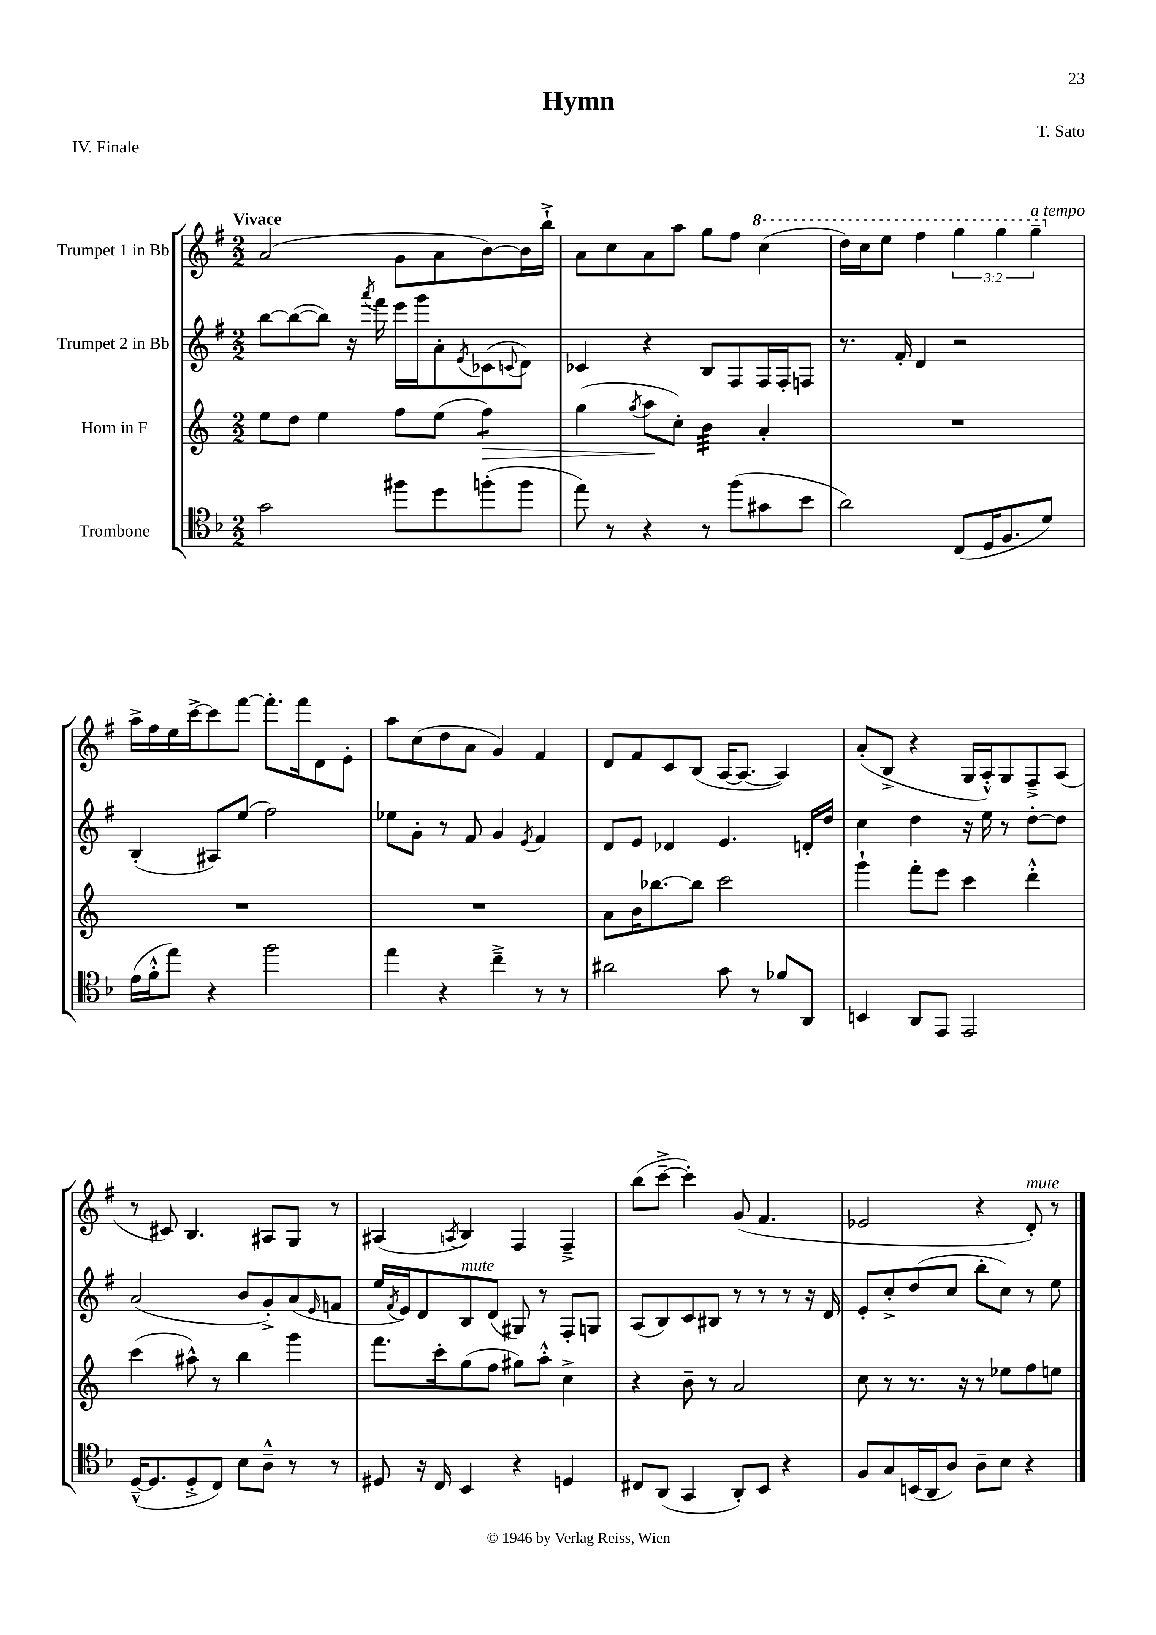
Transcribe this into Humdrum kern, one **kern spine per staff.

**kern	**kern	**kern	**kern
*staff4	*staff3	*staff2	*staff1
*clefC4	*clefG2	*clefG2	*clefG2
*k[b-]	*k[]	*k[f#]	*k[f#]
*M2/2	*M2/2	*M2/2	*M2/2
2g	8ee	[8bb	(2a
.	8dd	(8bb_	.
.	4ee	8bb])	.
.	.	16r	.
.	.	8qaaa	.
.	.	16fff#	.
8ff#	8ff	16eee	8g
.	.	16ggg	.
8dd	(8ee	8a'	8a
.	.	8qe	.
(8ff'	4ff)	(8c-	[8b)
.	.	8qqc	.
8ff	.	8d)	16b]
.	.	.	16bb`^
=	=	=	=
8ee)	(4gg	4c-	8a
8r	.	.	8cc
.	8qgg	.	.
4r	8aa	4r	8a
.	8cc')	.	8aa
8r	4b	8B	8gg
(8ff	.	8F#	8ff#
8g#	4a'	16F#	(4ccc
.	.	16F#'	.
8b-	.	8F	.
=	=	=	=
2a)	1r	8.r	16ddd)
.	.	.	16ccc
.	.	.	8eee
.	.	16f#'	.
.	.	4d	4fff#
(8C	.	2r	6ggg
16D	.	.	.
.	.	.	6ggg
8.F	.	.	.
.	.	.	6ggg~
8d)	.	.	.
=	=	=	=
(16e	1r	(4B'	16aa^
16f'^^	.	.	16ff#
8ee)	.	.	16ee
.	.	.	[16ccc^
4r	.	8A#)	8ccc]
.	.	(8ee	[8fff#
2ff	.	2ff#)	8.fff#']
.	.	.	16fff#
.	.	.	8d
.	.	.	8e'
=	=	=	=
4ee	1r	8ee-	8aa
.	.	8g'	(8cc
4r	.	8r	8dd
.	.	8f#	8a
4cc~^	.	4g	4g)
.	.	8qe	.
8r	.	4f#	4f#
8r	.	.	.
=	=	=	=
2a#	8a	8d	8d
.	16b	8e	8f#
.	[8.bb-	.	.
.	.	4d-	8c
.	8bb-]	.	(8B
8g	2ccc	4.e	[16A
.	.	.	8.A_
8r	.	.	.
8f-	.	.	4A])
8AA	.	16d'	.
.	.	16dd	.
=	=	=	=
4BB	4ggg`	4cc	(8a'
.	.	.	8B^
8AA	8fff'	4dd	4r
8EE	8eee	.	.
2EE	4ccc	16r	16G
.	.	16ee	16A'^^)
.	.	8r	8G
.	4ddd'^^	[8dd'	8F#~^
.	.	8dd]	(8A
=	=	=	=
([16D~^^	(4ccc	(2a	8r
8.D]	.	.	.
.	.	.	8c#)
8D'^	8aa#^^)	.	4.B
8C)	8r	.	.
8B-	4bb	8b	.
8A~^^	.	8g'^)	8A#
8r	4ggg	(8a	8G
.	.	16qqe	.
8r	.	8f	8r
=	=	=	=
8D#	8.fff	16ee	(4A#
.	.	8qf#	.
.	.	16e)	.
16r	.	8d	.
16C	16ccc'	.	.
.	.	.	8qA
4BB-	(8gg	8B	4B)
.	8ff	(8d	.
4r	8gg#)	8G#)	4F#
.	8aa'^^	8r	.
4D	4cc^	8F#'	4F#~^
.	.	8G	.
=	=	=	=
8C#	4r	(8A	(8bb
(8AA	.	8B)	[8ccc~^
4GG	8b~	8c	4ccc'])
.	8r	8B#	.
8AA')	2a	8r	(8g
8BB-	.	8r	4.f#
4r	.	8r	.
.	.	16r	.
.	.	16d	.
=	=	=	=
8F	8cc	8e'	2e-
8G	8r	8cc'^	.
(16BB	8.r	(8dd	.
16AA	.	.	.
8A)	.	8cc	.
.	16r	.	.
8A~	8r	8bb'	4r
8B-	8ee-	8cc)	.
4r	8ff	8r	8d')
.	8ee	8ee	8r
==	==	==	==
*-	*-	*-	*-
